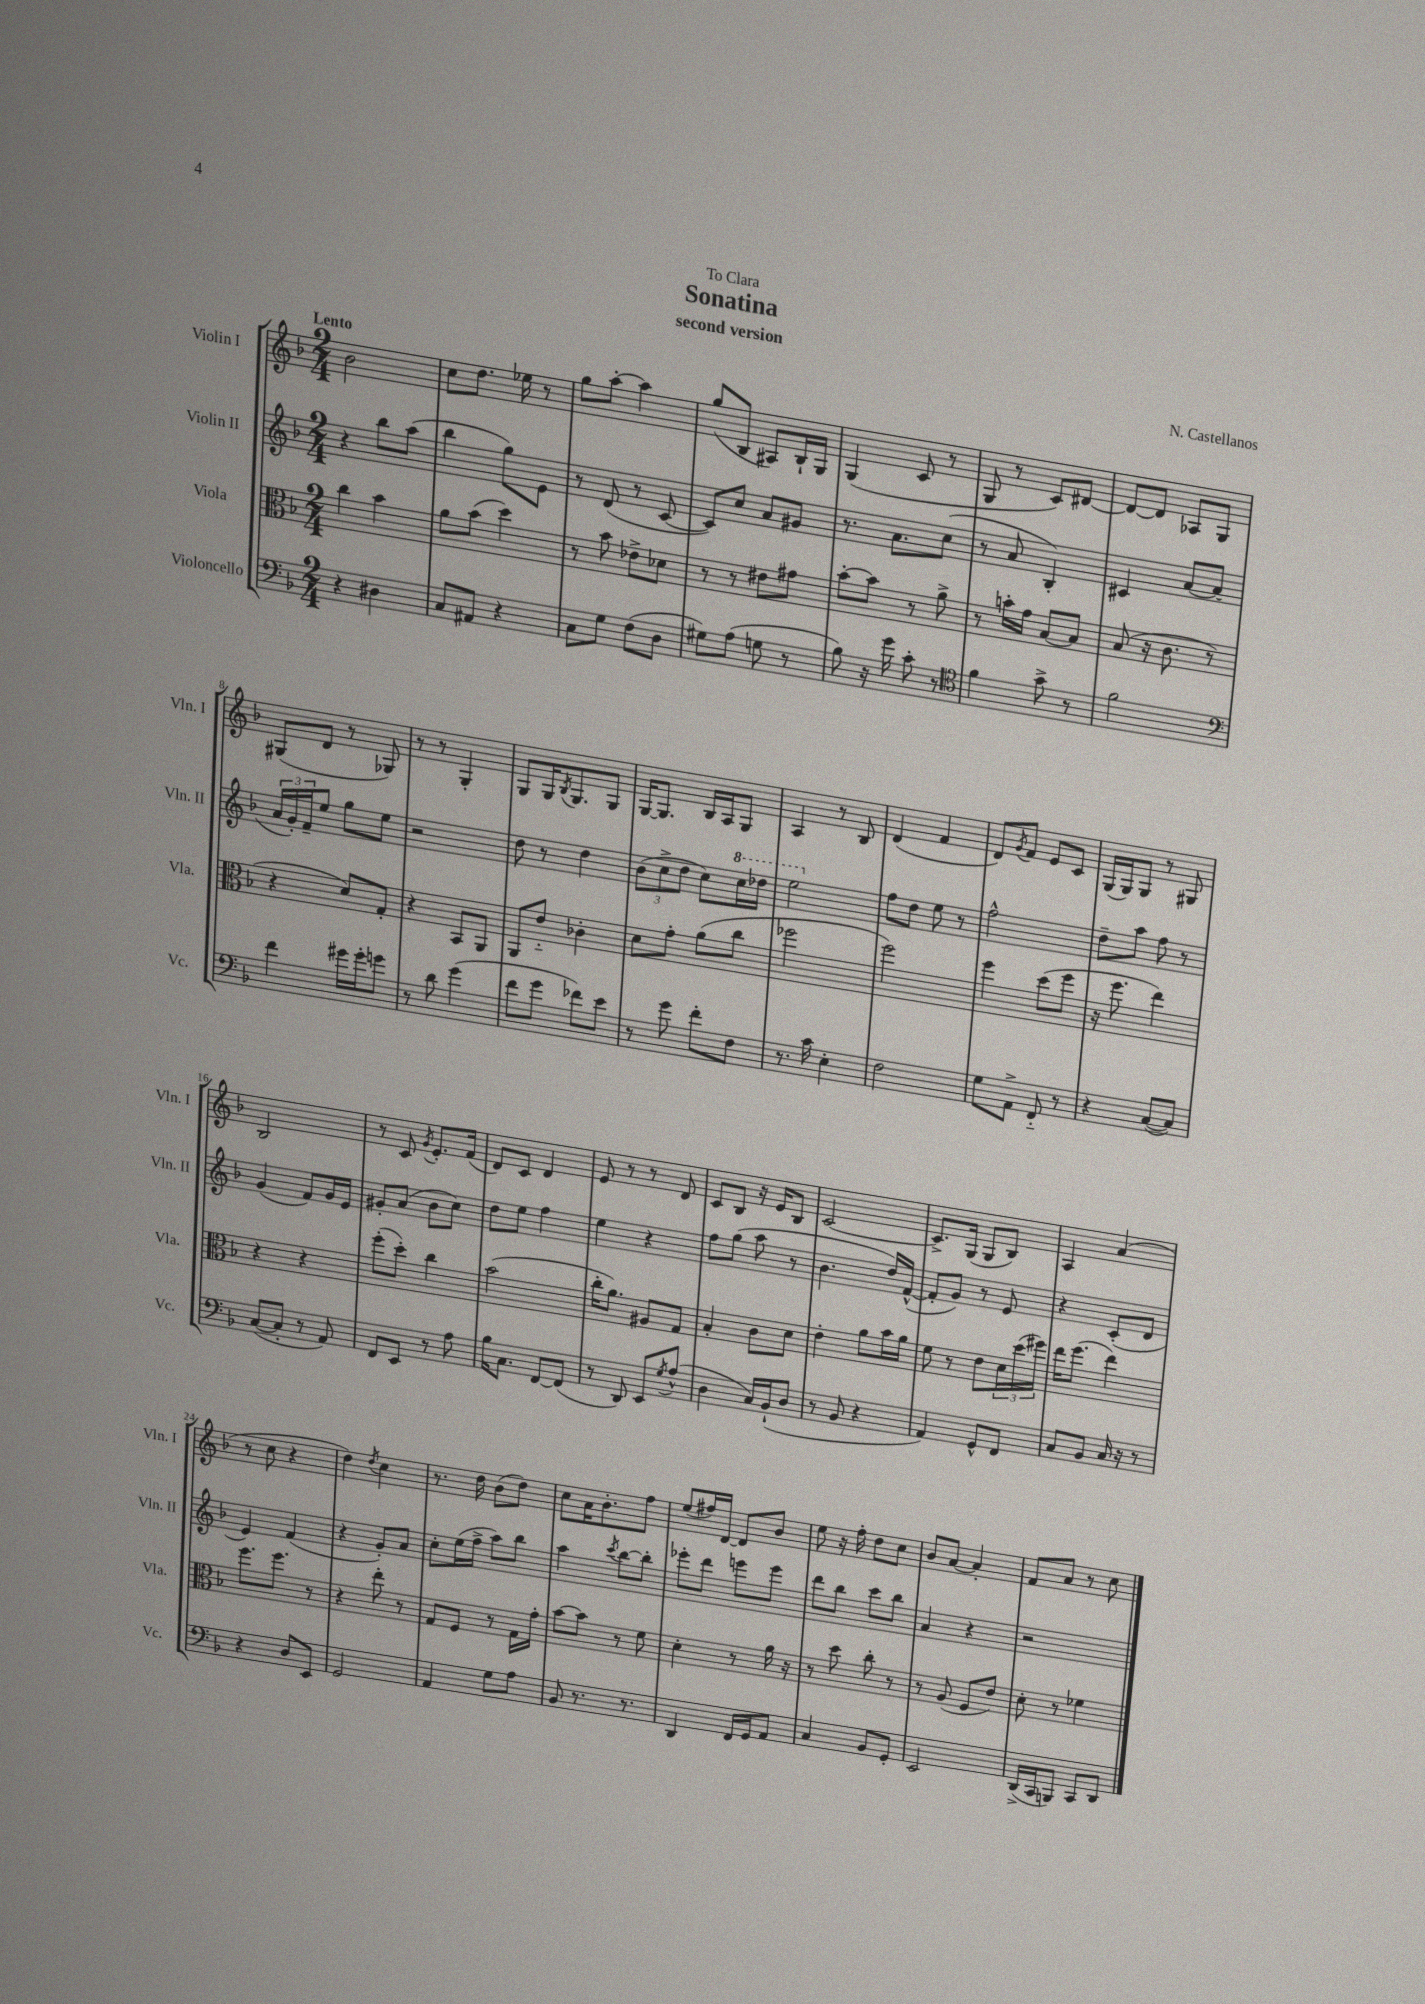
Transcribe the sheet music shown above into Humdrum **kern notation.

**kern	**kern	**kern	**kern
*staff4	*staff3	*staff2	*staff1
*clefF4	*clefC3	*clefG2	*clefG2
*k[b-]	*k[b-]	*k[b-]	*k[b-]
*M2/4	*M2/4	*M2/4	*M2/4
4r	4cc	4r	2b-
4D#	4b-	8bb-	.
.	.	(8aa	.
=	=	=	=
8C	8a	4bb-	8cc
8AA#	(8b-	.	8.dd
4r	4dd)	8gg)	.
.	.	.	16ee-
.	.	8e	8r
=	=	=	=
8C	8r	8r	8gg
8G	8b-	(8d	[8aa'
(8F	8e-^	8r	4aa]
8D	8d-	[8c	.
=	=	=	=
8G#)	8r	8c])	(8gg
(8A	8r	8cc	8B-
8G	8e#	8a	8A#)
8r	8g#	8g#	16B-`
.	.	.	16G
=	=	=	=
8B-)	[8b-'	8.r	(4G
16r	8b-]	.	.
16g	.	8.a	.
8c'	8r	.	8c
8r	8a^	(8cc	8r
=	=	=	=
*clefC4	*	*	*
4f	8r	8r	8G
.	16b'	8a	8r
.	16g	.	.
8g^	[8B-	4B-')	8c)
8r	8B-]	.	[8d#
=	=	=	=
2f	(8B-	4c#	8d#_
.	16r	.	8d#]
.	8.c	.	.
.	.	[8a	8A-
.	8r	(8a]	8G
=	=	=	=
*clefF4	*	*	*
4f	4r	24a	(8G#
.	.	24g')	.
.	.	24f~	.
.	.	8ee	8d
16g#	8d)	8gg	8r
16g#'	.	.	.
8g	8G'	8ee	8G-)
=	=	=	=
8r	4r	2r	8r
8d	.	.	8r
(4g	8BB-	.	4G'
.	8AA	.	.
=	=	=	=
8f	8AA	8dd	8G
8g	8e'~	8r	16G
.	.	.	8qB-
.	.	.	8.G
8f-)	4c-'	4dd	.
8e	.	.	8G
=	=	=	=
8r	8d	(12b-	[16G
.	.	.	8.G]
.	.	12cc^	.
8g	8g'	.	.
.	.	12dd	.
8f'	(8a	8cc)	16B-
.	.	.	16A
8F	8cc	16ccc	8G
.	.	16ddd-	.
=	=	=	=
8.r	2ff-	2eee	4A
16c	.	.	.
4E'	.	.	8r
.	.	.	8B-
=	=	=	=
2F	2ff)	8ff	(4d
.	.	8dd	.
.	.	8ee	4f
.	.	8r	.
=	=	=	=
8G	4ff	2ff^^	8d)
.	.	.	8qg
8AA^	.	.	8f
8FF'~	(8dd	.	8e
8r	8ff	.	8c
=	=	=	=
4r	16r	8dd~	(16G
.	8.ff	.	16G)
.	.	8aa	8G
([8C	4ee)	8ff	8r
8C])	.	8r	8G#
=	=	=	=
([8C	4r	(4g	2B-
8C']	.	.	.
8r	4r	8f)	.
8AA)	.	16g	.
.	.	16e	.
=	=	=	=
8FF	(8ff'	8g#'	8r
8EE	8dd')	(8a	8c
.	.	.	8qg
8r	4cc	8b-	8.e'
8A	.	8cc)	.
.	.	.	(16f
=	=	=	=
16B-	(2b-	8dd	8d)
8.C	.	.	.
.	.	8ee	8c
[8FF	.	4ff	4d
(8FF]	.	.	.
=	=	=	=
8r	16cc'	4ee	8e
.	8.a)	.	.
8DD)	.	.	8r
8EE	8A#	4r	8r
8qG	.	.	.
(8A^^	8G	.	8d
=	=	=	=
4D	4B-'	8ff	8c
.	.	(8gg	8B-
16C)	8c	8aa	16r
(16BB-`	.	.	16e
8D	8d	8r	8B-
=	=	=	=
8r	4e'	4.b-	[2c
8BB-	.	.	.
4r	8a	.	.
.	16b-	16dd)	.
.	16a	([16f^^	.
=	=	=	=
4AA)	8f	8f']	8.c^]
.	8r	8g)	.
.	.	.	(16G
8GG^^	8e	8r	8G
8FF	24d	8e	8B-)
.	(24dd	.	.
.	24ff#)	.	.
=	=	=	=
8C	16ee	4r	4A
.	(8.ff	.	.
8BB-	.	.	.
16C	4ee)	(8c'	(4a
16r	.	.	.
8r	.	8d	.
=	=	=	=
4r	8.ff	4e)	8r
.	.	.	8cc
.	8.ff	.	.
8D	.	(4f	4r
8EE	8r	.	.
=	=	=	=
2GG	4r	4r	4dd)
.	.	.	8qdd
.	8ee'	8g')	4cc
.	8r	8a	.
=	=	=	=
4AA	8G	8cc'	8.r
.	8F	(16ee	.
.	.	16ff^	16dd
8G	8r	8aa)	(8b-
8A	16G	8bb-	8dd)
.	16g'	.	.
=	=	=	=
8BB-	[8b-	4aa	8cc
8.r	8b-]	.	16a
.	.	.	8.b-'
.	.	8qccc	.
.	8r	[8bb-	.
8.r	.	.	.
.	8f	8bb-']	8ff
=	=	=	=
4DD	4d'	8eee-'	(8ee
.	.	8ddd	16ff#)
.	.	.	[16d
16FF	8r	8eee	8d]
16GG	.	.	.
8AA	16a	8eee	8b-
.	16r	.	.
=	=	=	=
4C	8r	8ddd	8ee
.	8dd	8bb-	16r
.	.	.	16ff'
8BB-	8cc'	8ccc	8dd
8GG'	8r	8bb-	8cc
=	=	=	=
2EE	8r	4a	8b-
.	(8A	.	[8a
.	8F	4r	4a']
.	8e)	.	.
=	=	=	=
(16DD^	8d'	2r	8f
16CC	.	.	.
8BBB)	8r	.	8a
8CC	4f-	.	8r
8DD	.	.	8cc
==	==	==	==
*-	*-	*-	*-
